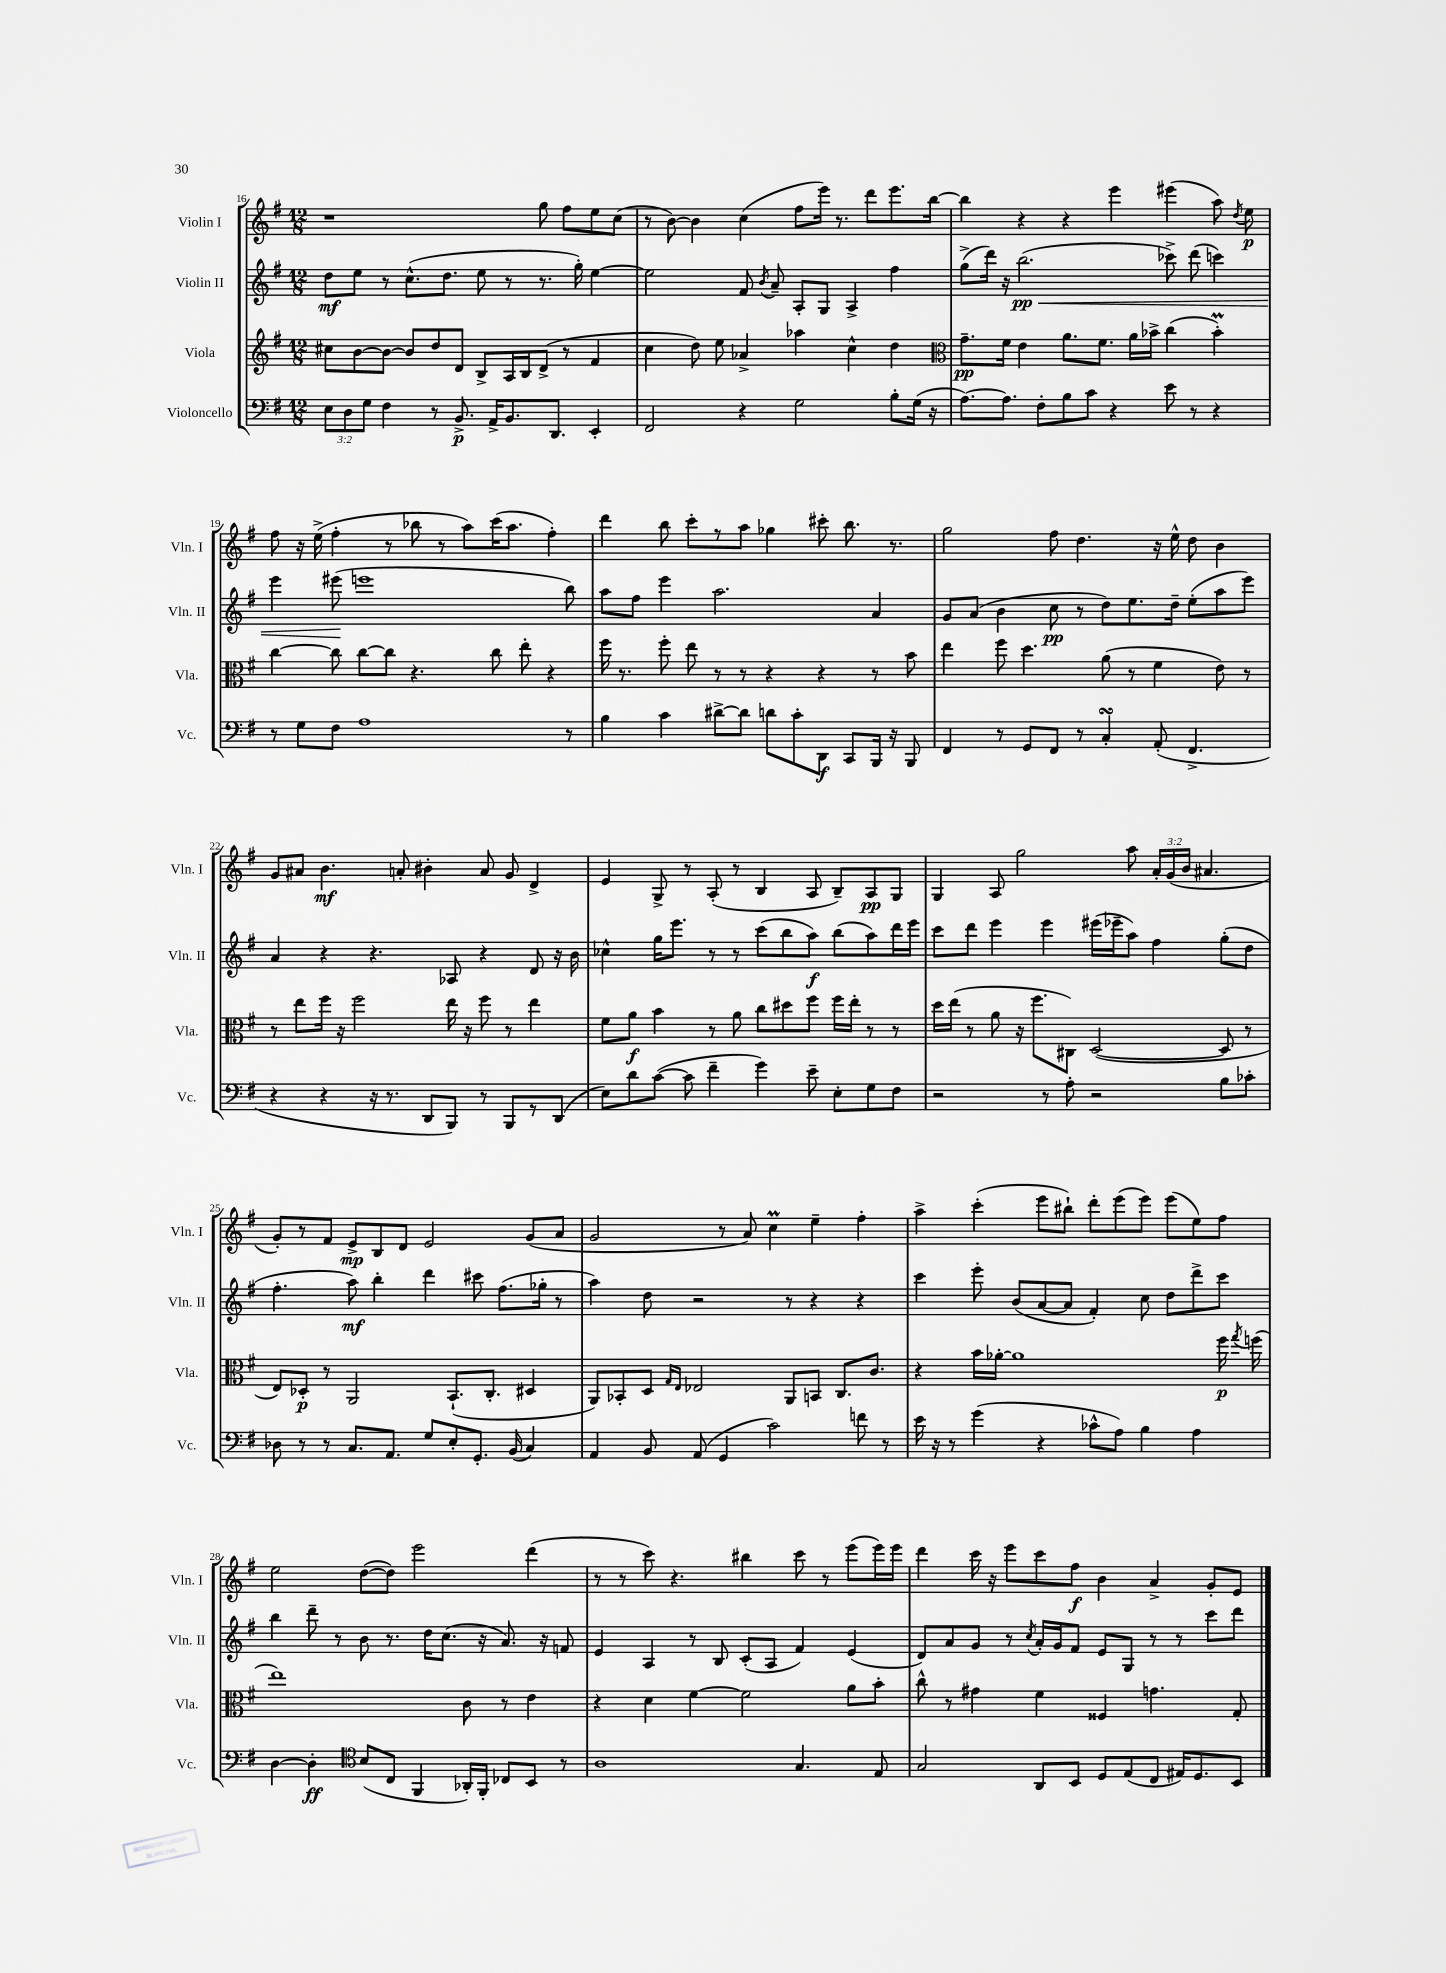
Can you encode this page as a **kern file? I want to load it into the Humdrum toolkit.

**kern	**dynam	**kern	**dynam	**kern	**dynam	**kern	**dynam
*part4	*part4	*part3	*part3	*part2	*part2	*part1	*part1
*staff4	*staff4	*staff3	*staff3	*staff2	*staff2	*staff1	*staff1
*I"Violoncello	*	*I"Viola	*	*I"Violin II	*	*I"Violin I	*
*I'Vc.	*	*I'Vla.	*	*I'Vln. II	*	*I'Vln. I	*
*clefF4	*	*clefG2	*	*clefG2	*	*clefG2	*
*k[f#]	*	*k[f#]	*	*k[f#]	*	*k[f#]	*
*M12/8	*	*M12/8	*	*M12/8	*	*M12/8	*
=16	=16	=16	=16	=16	=16	=16	=16
12E\L	.	8cc#X\L	.	8dd\L	mf	1r	.
12D\	.	.	.	.	.	.	.
.	.	[8b\	.	8ee\J	.	.	.
12G\J	.	.	.	.	.	.	.
4F#\	.	8b\J_	.	8r	.	.	.
.	.	8b/L]	.	(8.cc^^\L	.	.	.
8r	.	8dd/	.	.	.	.	.
.	.	.	.	8.dd\J	.	.	.
8.BB^/	p	8d/J	.	.	.	.	.
.	.	8B^/L	.	8ee\	.	.	.
16AA^/KL	.	.	.	.	.	.	.
8.BB/	.	16A/L	.	8r	.	.	.
.	.	16B/J	.	.	.	.	.
.	.	(8d^/J	.	8.r	.	8gg\	.
8.DD/J	.	.	.	.	.	.	.
.	.	8r	.	.	.	8ff#\L	.
.	.	.	.	16gg'\)	.	.	.
4EE'/	.	4f#/	.	[4ee\	.	8ee\	.
.	.	.	.	.	.	(8cc\J	.
=17	=17	=17	=17	=17	=17	=17	=17
2FF#/	.	4cc\	.	2ee\]	.	8r	.
.	.	.	.	.	.	[8b\)	.
.	.	8dd\)	.	.	.	4b\]	.
.	.	8ee\	.	.	.	.	.
4r	.	4a-X^/	.	8f#/	.	(4cc\	.
.	.	.	.	8qb/	.	.	.
.	.	.	.	8a~/	.	.	.
2G\	.	4aa-X\	.	8A'/L	.	8ff#\L	.
.	.	.	.	8G/J	.	16eee\Jk)	.
.	.	.	.	.	.	8.r	.
.	.	4cc^^\	.	4A^/	.	.	.
.	.	.	.	.	.	8ddd\L	.
8B'\L	.	4dd\	.	4ff#\	.	8.eee\	.
(16G\Jk	.	.	.	.	.	.	.
16r	.	.	.	.	.	[16bb\Jk	.
=18	=18	=18	=18	=18	=18	=18	=18
*	*	*clefC3	*	*	*	*	*
[8.A\L)	.	8.g~\L	pp	(8gg^\L	.	4bb\]	.
.	.	.	.	16ddd\Jk)	.	.	.
8.A\J]	.	16f#\Jk	.	16r	.	.	.
!	!	!	!	!	!LO:HP:b	!	!
.	.	4e\	.	(2.bb\	< pp	4r	.
8F#'\L	.	.	.	.	.	.	.
8B\	.	8.a\L	.	.	.	4r	.
8c\J	.	.	.	.	.	.	.
.	.	8.f#\J	.	.	.	.	.
4r	.	.	.	.	.	4eee\	.
.	.	16a\LL	.	.	.	.	.
.	.	16b-X^\JJ	.	.	.	.	.
8e\	.	(4cc\	.	8ccc-X^\)	.	(4eee#X\	.
8r	.	.	.	(8ddd\	.	.	.
4r	.	4b-M'\)	.	4cccn\)	.	8aa\)	.
.	.	.	.	.	.	8qdd/	.
.	.	.	.	.	.	8ee\	p
!!LO:LB:g=z
=19	=19	=19	=19	=19	=19	=19	=19
8r	.	[4cc\	.	4eee\	.	8ff#\	.
8G\L	.	.	.	.	.	16r	.
.	.	.	.	.	.	(16ee^\	.
8F#\J	.	8cc\]	.	(8eee#X\	.	4ff#'\	.
1A	.	[8cc\L	.	1eeen	[	.	.
.	.	8cc\J]	.	.	.	8r	.
.	.	4.r	.	.	.	8bb-X\	.
.	.	.	.	.	.	8r	.
.	.	.	.	.	.	8aa\L)	.
.	.	8cc\	.	.	.	(16ccc\K	.
.	.	.	.	.	.	8.aa\J	.
.	.	8ee'\	.	.	.	.	.
.	.	4r	.	.	.	4ff#'\)	.
8r	.	.	.	8bb\)	.	.	.
=20	=20	=20	=20	=20	=20	=20	=20
4B\	.	16ff#\	.	8aa\L	.	4ddd\	.
.	.	8.r	.	.	.	.	.
.	.	.	.	8ff#\J	.	.	.
4c\	.	8ff#'\	.	4eee\	.	8bb\	.
.	.	8ee\	.	.	.	8ccc'\L	.
[8d#X^\L	.	8r	.	2.aa\	.	8r	.
8d#\J]	.	8r	.	.	.	8aa\J	.
8dn\L	.	4r	.	.	.	4gg-X\	.
8c'\	.	.	.	.	.	.	.
8DD\J	f	4r	.	.	.	8ccc#X'\	.
8CC/L	.	.	.	.	.	8.bb\	.
16BBB/Jk	.	8r	.	4a/	.	.	.
16r	.	.	.	.	.	8.r	.
8BBB/	.	8b\	.	.	.	.	.
=21	=21	=21	=21	=21	=21	=21	=21
4FF#/	.	4ee\	.	8g/L	.	2gg\	.
.	.	.	.	(8a/J	.	.	.
8r	.	8ff#\	.	4b\	.	.	.
8GG/L	.	4.dd\	.	.	.	.	.
8FF#/J	.	.	.	8cc\	pp	8ff#\	.
8r	.	.	.	8r	.	4.dd\	.
4CsSSs'/	.	(8a\	.	8dd\L)	.	.	.
.	.	8r	.	8.ee\	.	.	.
(8AA'/	.	4f#\	.	.	.	16r	.
.	.	.	.	16dd~\Jk	.	16ee^^\	.
4.FF#^/	.	.	.	(8ee'\L	.	8dd\	.
.	.	8e\)	.	8aa\	.	4b\	.
.	.	8r	.	8eee\J)	.	.	.
!!LO:LB:g=z
=22	=22	=22	=22	=22	=22	=22	=22
4r	.	8r	.	4a/	.	8g/L	.
.	.	8ee\L	.	.	.	8a#X/J	.
4r	.	16ff#\Jk	.	4r	.	4.b\	mf
.	.	16r	.	.	.	.	.
.	.	2ff#\	.	.	.	.	.
16r	.	.	.	4.r	.	.	.
8.r	.	.	.	.	.	.	.
.	.	.	.	.	.	8an'/	.
8DD/L	.	.	.	.	.	4b#X'\	.
8BBB/J)	.	16ee\	.	8A-X/	.	.	.
.	.	16r	.	.	.	.	.
8r	.	8ff#\	.	4r	.	8a/	.
8BBB/L	.	8r	.	.	.	8g/	.
8r	.	4ee\	.	8d/	.	4d^/	.
(8DD/J	.	.	.	16r	.	.	.
.	.	.	.	16b\	.	.	.
=23	=23	=23	=23	=23	=23	=23	=23
8E\L)	.	8f#\L	.	4cc-X^^\	.	4e/	.
8d\	.	8a\J	f	.	.	.	.
([8c\J	.	4b\	.	16gg\KL	.	8G^/	.
.	.	.	.	8.eee\J	.	.	.
8c\]	.	.	.	.	.	8r	.
4f#~\	.	8r	.	8r	.	(8A'/	.
.	.	8a\	.	8r	.	8r	.
4g\)	.	8cc\L	.	(8ccc\L	.	4B/	.
.	.	8dd#X\	.	8bb\	.	.	.
8e~\	.	8ff#\J	.	8aa\J)	f	8A/	.
8E'\L	.	16ff#\LL	.	(8bb\L	.	8B~/L)	.
.	.	16ee'\JJ	.	.	.	.	.
8G\	.	8r	.	8aa\)	.	8A/	pp
8F#\J	.	8r	.	16ddd\L	.	8G/J	.
.	.	.	.	16eee\JJ	.	.	.
=24	=24	=24	=24	=24	=24	=24	=24
2r	.	16dd\LL	.	8ccc\L	.	4G/	.
.	.	(16ee\JJ	.	.	.	.	.
.	.	8r	.	8ddd\J	.	.	.
.	.	8a\	.	4eee\	.	8A/	.
.	.	16r	.	.	.	2gg\	.
.	.	8.ff#\L	.	.	.	.	.
8r	.	.	.	4eee\	.	.	.
8A'\	.	8C#X\J)	.	.	.	.	.
2r	.	([2D/	.	(16eee#X\LL	.	.	.
.	.	.	.	16eee-X~\J	.	.	.
.	.	.	.	8aa\J)	.	8aa\	.
.	.	.	.	4ff#\	.	24a'/LL	.
.	.	.	.	.	.	(24g/	.
.	.	.	.	.	.	24b/JJ	.
.	.	.	.	.	.	4.a#X/	.
8B\L	.	8D/]	.	(8gg'\L	.	.	.
8c-X'\J	.	8r	.	8dd\J	.	.	.
!!LO:LB:g=z
=25	=25	=25	=25	=25	=25	=25	=25
8D-X\	.	8E/L)	.	4.ff#'\	.	8g'/L)	.
8r	.	8D-X'/J	p	.	.	8r	.
8r	.	8r	.	.	.	8f#/J	.
8.C/L	.	2AA/	.	8aa\)	mf	8e^/L	mp
.	.	.	.	4bb'\	.	8B/	.
8.AA/J	.	.	.	.	.	.	.
.	.	.	.	.	.	8d/J	.
8G/L	.	.	.	4ddd\	.	2e/	.
8E'/	.	(8.BB`/L	.	.	.	.	.
8.GG'/J	.	.	.	8ccc#X\	.	.	.
.	.	8.C'/J	.	.	.	.	.
.	.	.	.	(8.ff#\L	.	.	.
(16BB/	.	.	.	.	.	.	.
4C/)	.	4D#X/	.	.	.	(8g/L	.
.	.	.	.	16gg-X'\Jk	.	.	.
.	.	.	.	8r	.	8a/J	.
=26	=26	=26	=26	=26	=26	=26	=26
4AA/	.	8AA/L)	.	4aa\)	.	2g/	.
.	.	8BB-X'/	.	.	.	.	.
8BB/	.	8D/J	.	8dd\	.	.	.
.	.	16qqG/LL	.	.	.	.	.
.	.	16qqE/JJ	.	.	.	.	.
(8AA/	.	2E-X/	.	2r	.	.	.
4GG/	.	.	.	.	.	8r	.
.	.	.	.	.	.	8a/)	.
2c\)	.	.	.	.	.	4ccM\	.
.	.	8AA/L	.	8r	.	.	.
.	.	8BBn/J	.	4r	.	4ee~\	.
.	.	8.C/L	.	.	.	.	.
8fn\	.	.	.	4r	.	4ff#'\	.
.	.	8.c/J	.	.	.	.	.
8r	.	.	.	.	.	.	.
=27	=27	=27	=27	=27	=27	=27	=27
16e\	.	4r	.	4ccc\	.	4aa^\	.
16r	.	.	.	.	.	.	.
8r	.	.	.	.	.	.	.
(4g\	.	16b\LL	.	8eee'\	.	(4ccc'\	.
.	.	[16a-X'\JJ	.	.	.	.	.
.	.	1a-]	.	(8b/L	.	.	.
4r	.	.	.	[8a/	.	8eee\L	.
.	.	.	.	8a/J]	.	8bb#X`\J)	.
8c-X^^\L	.	.	.	4f#'/)	.	8ddd'\L	.
8A\J)	.	.	.	.	.	(8eee\	.
4B\	.	.	.	8cc\	.	8eee\J)	.
.	.	.	.	8dd\L	.	(8eee\L	.
4A\	.	.	.	8ddd^\	.	8ee\)	.
.	.	16ff#\	p	8ccc\J	.	8ff#\J	.
.	.	8qgg/	.	.	.	.	.
.	.	(16ffn\	.	.	.	.	.
!!LO:LB:g=z
=28	=28	=28	=28	=28	=28	=28	=28
[4D\	.	1ee)	.	4bb\	.	2ee\	.
4D'\]	ff	.	.	8ddd~\	.	.	.
.	.	.	.	8r	.	.	.
*clefC4	*	*	*	*	*	*	*
(8B/L	.	.	.	8b\	.	([8dd\L	.
8C/J	.	.	.	8.r	.	8dd\J])	.
4FF#/	.	.	.	.	.	2eee\	.
.	.	.	.	16dd\KL	.	.	.
.	.	.	.	(8.cc\J	.	.	.
16AA-X'/LL)	.	8c\	.	.	.	.	.
16FF#'/JJ	.	.	.	16r	.	.	.
8C-X/L	.	8r	.	8.a/)	.	.	.
8BB/J	.	4e\	.	.	.	(4ddd\	.
.	.	.	.	16r	.	.	.
8r	.	.	.	8fn/	.	.	.
=29	=29	=29	=29	=29	=29	=29	=29
1A	.	4r	.	4e/	.	8r	.
.	.	.	.	.	.	8r	.
.	.	4d\	.	4A/	.	8ccc\)	.
.	.	.	.	.	.	4.r	.
.	.	[4f#\	.	8r	.	.	.
.	.	.	.	8B/	.	.	.
.	.	2f#\]	.	(8c'/L	.	4bb#X\	.
.	.	.	.	8A/J	.	.	.
4.G/	.	.	.	4f#/)	.	8ccc\	.
.	.	.	.	.	.	8r	.
.	.	8a\L	.	(4e/	.	(8eee\L	.
8E/	.	8b'\J	.	.	.	16eee\L)	.
.	.	.	.	.	.	16eee\JJ	.
=30	=30	=30	=30	=30	=30	=30	=30
2G/	.	8cc^^\	.	8d/L)	.	4ddd\	.
.	.	8r	.	8a/	.	.	.
.	.	4g#X\	.	8g/J	.	16ccc\	.
.	.	.	.	.	.	16r	.
.	.	.	.	8r	.	8eee\L	.
.	.	.	.	8qcc/	.	.	.
8AA/L	.	4f#\	.	16a'/LL	.	8ccc\	.
.	.	.	.	16g/J	.	.	.
8BB/J	.	.	.	8f#/J	.	8ff#\J	f
8D/L	.	4F##X/	.	8e/L	.	4b\	.
(8E/	.	.	.	8G/J	.	.	.
8C/J	.	4.gn\	.	8r	.	4a^/	.
16E#X/KL)	.	.	.	8r	.	.	.
8.D/	.	.	.	.	.	.	.
.	.	.	.	8ccc\L	.	8g'/L	.
8BB/J	.	8G'/	.	8ddd\J	.	8e/J	.
==	==	==	==	==	==	==	==
*-	*-	*-	*-	*-	*-	*-	*-
